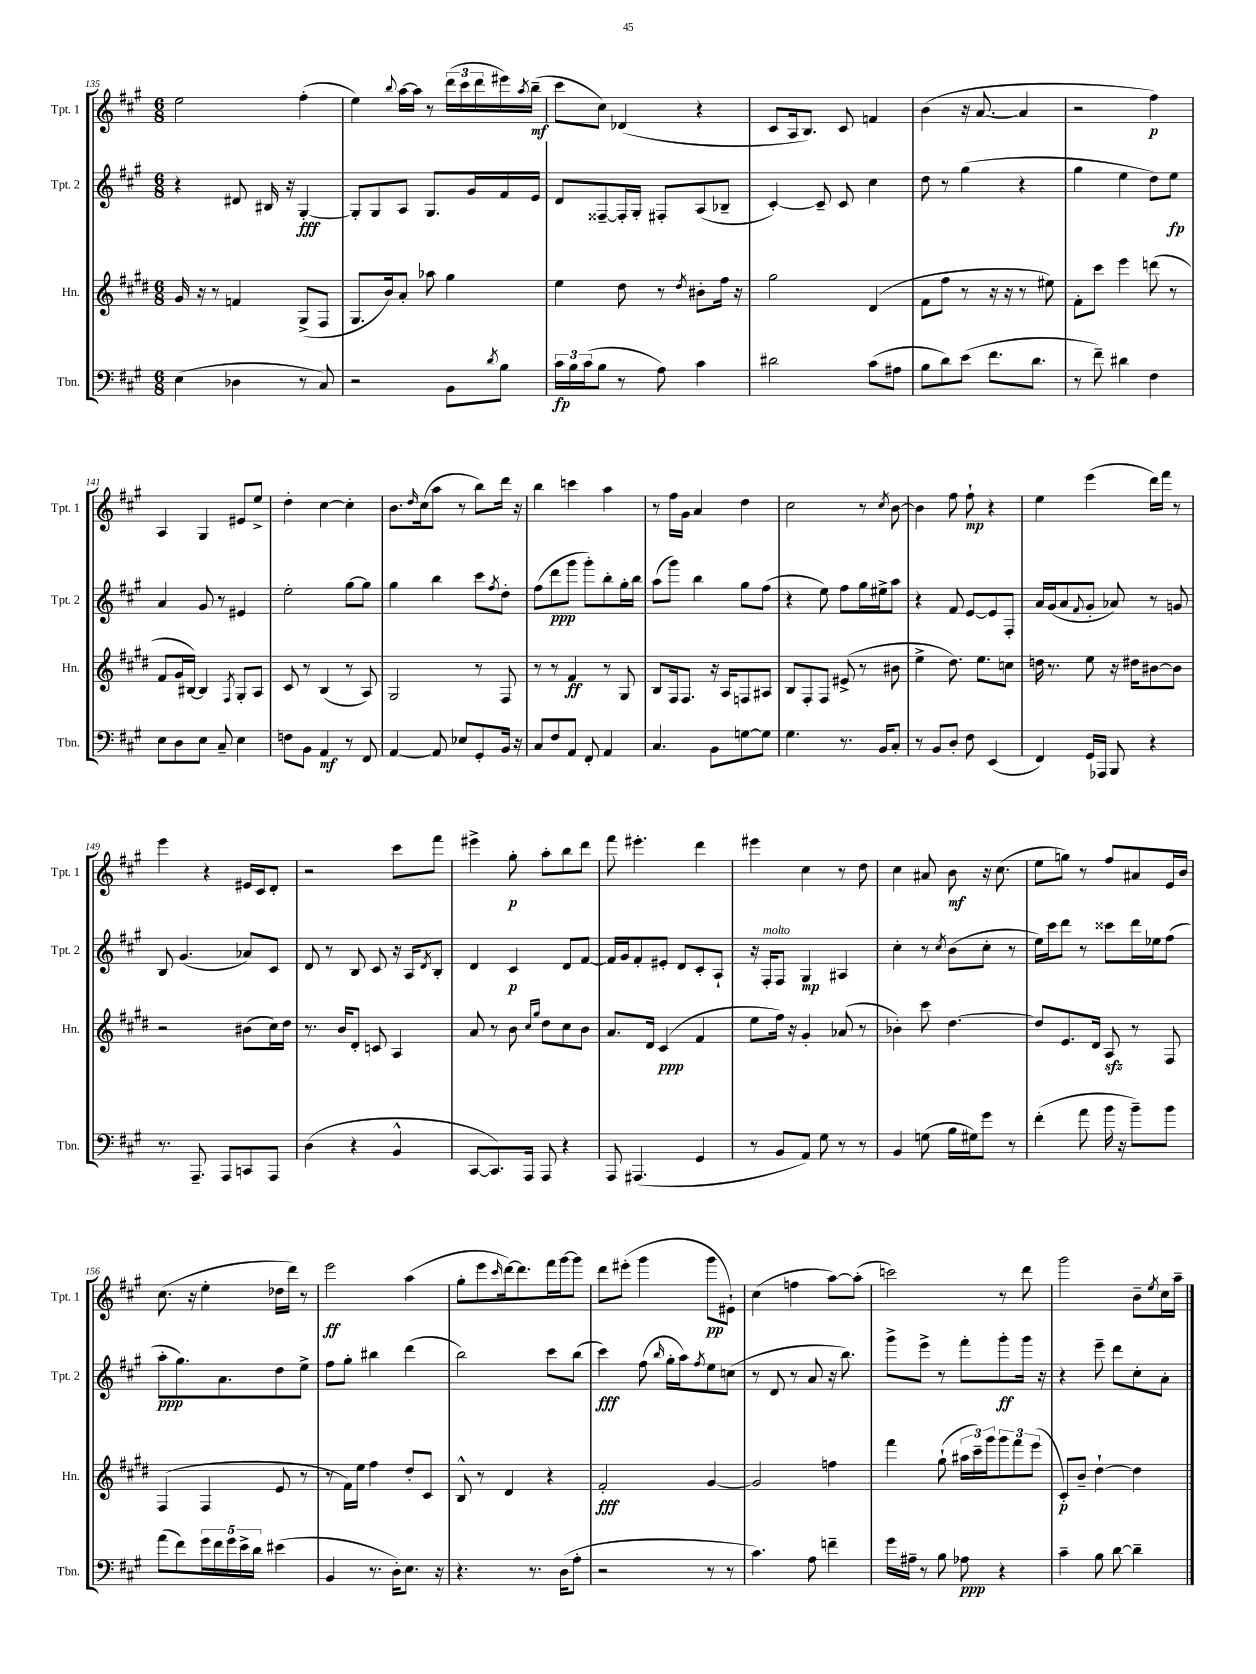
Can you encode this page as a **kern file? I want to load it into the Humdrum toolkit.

**kern	**dynam	**kern	**dynam	**kern	**dynam	**kern	**dynam
*part4	*part4	*part3	*part3	*part2	*part2	*part1	*part1
*staff4	*staff4	*staff3	*staff3	*staff2	*staff2	*staff1	*staff1
*I"Tbn.	*	*I"Hn.	*	*I"Tpt. 2	*	*I"Tpt. 1	*
*I'Tbn.	*	*I'Hn.	*	*I'Tpt. 2	*	*I'Tpt. 1	*
*clefF4	*	*clefG2	*	*clefG2	*	*clefG2	*
*k[f#c#g#]	*	*k[f#c#g#d#]	*	*k[f#c#g#]	*	*k[f#c#g#]	*
*M6/8	*	*M6/8	*	*M6/8	*	*M6/8	*
=135	=135	=135	=135	=135	=135	=135	=135
(4E\	.	16g#/	.	4r	.	2ee\	.
.	.	16r	.	.	.	.	.
.	.	8r	.	.	.	.	.
4D-X\	.	4fn/	.	8d#X/	.	.	.
.	.	.	.	16B#X/	.	.	.
.	.	.	.	16r	.	.	.
8r	.	(8G#^/L	.	[4G#'/	fff	(4ff#'\	.
8C#/)	.	8F#/J	.	.	.	.	.
=136	=136	=136	=136	=136	=136	=136	=136
2r	.	8.G#/L	.	8G#'/L]	.	4ee\)	.
.	.	.	.	8G#/	.	.	.
.	.	16b/k)	.	.	.	.	.
.	.	.	.	.	.	8qqbb/	.
.	.	8a'/J	.	8A/J	.	[16aa\LL	.
.	.	.	.	.	.	16aa\JJ]	.
.	.	8aa-X\	.	8.G#/L	.	8r	.
8BB\L	.	4gg#\	.	.	.	(24ddd\LL	.
.	.	.	.	.	.	24ccc#\	.
.	.	.	.	16g#/L	.	.	.
.	.	.	.	.	.	24ddd\	.
8qd/	.	.	.	.	.	.	.
8B\J	.	.	.	16f#/	.	16eee#X\)	.
.	.	.	.	.	.	8qaa/	.
.	.	.	.	16e/JJ	.	(16bb~\JJ	mf
=137	=137	=137	=137	=137	=137	=137	=137
24c#\LL	fp	4ee\	.	8d/L	.	8ccc#\L	.
24B\	.	.	.	.	.	.	.
(24c#\J	.	.	.	.	.	.	.
8B\J	.	.	.	[8F##X~/	.	8cc#\J)	.
8r	.	8dd#\	.	16F##'/L]	.	(4d-X/	.
.	.	.	.	16G#'/JJ	.	.	.
8A\)	.	8r	.	8F#X'/L	.	.	.
.	.	8qdd#/	.	.	.	.	.
4c#\	.	8b#X'\L	.	(8A/	.	4r	.
.	.	16ff#\Jk	.	8B-X~/J	.	.	.
.	.	16r	.	.	.	.	.
=138	=138	=138	=138	=138	=138	=138	=138
2d#X\	.	2gg#\	.	[4c#'/)	.	8c#/L	.
.	.	.	.	.	.	16A/k	.
.	.	.	.	.	.	8.B/J)	.
.	.	.	.	8c#~/]	.	.	.
.	.	.	.	8c#/	.	8c#/	.
(8c#\L	.	(4d#/	.	4cc#\	.	4fn/	.
8A#X\J	.	.	.	.	.	.	.
=139	=139	=139	=139	=139	=139	=139	=139
8B\L	.	8f#\L	.	8dd\	.	(4b\	.
8d\)	.	8ff#\J	.	8r	.	.	.
(8e\J	.	8r	.	(4gg#\	.	16r	.
.	.	.	.	.	.	[8.a/	.
8.f#\L	.	16r	.	.	.	.	.
.	.	16r	.	.	.	.	.
.	.	8r	.	4r	.	4a/]	.
8.d\J	.	.	.	.	.	.	.
.	.	8ee#X\)	.	.	.	.	.
=140	=140	=140	=140	=140	=140	=140	=140
8r	.	8f#'\L	.	4gg#\	.	2r	.
8f#~\)	.	8ccc#\J	.	.	.	.	.
4d#X\	.	4eee\	.	4ee\	.	.	.
4F#\	.	(8dddn\	.	8dd\L)	.	4ff#\)	p
.	.	8r	.	8ee\J	fp	.	.
!!LO:LB:g=z
=141	=141	=141	=141	=141	=141	=141	=141
8E\L	.	8f#/L	.	4a/	.	4A/	.
8D\	.	16g#/L	.	.	.	.	.
.	.	[16B#X/JJ)	.	.	.	.	.
8E\J	.	4B#/]	.	8g#/	.	4G#/	.
8C#~/	.	.	.	8r	.	.	.
.	.	8qF#/	.	.	.	.	.
4E\	.	8G#'/L	.	4e#X/	.	8e#X/L	.
.	.	8A/J	.	.	.	8ee^/J	.
=142	=142	=142	=142	=142	=142	=142	=142
8Fn\L	.	8c#/	.	2ee'\	.	4dd'\	.
8BB\J	.	8r	.	.	.	.	.
4AA/	mf	(4B/	.	.	.	[4cc#\	.
8r	.	8r	.	[8gg#\L	.	4cc#'\]	.
8FF#/	.	8A/)	.	8gg#\J]	.	.	.
=143	=143	=143	=143	=143	=143	=143	=143
[4AA/	.	2G#/	.	4gg#\	.	8.b\L	.
.	.	.	.	.	.	16qqdd/	.
.	.	.	.	.	.	(16cc#\k	.
8AA/]	.	.	.	4bb\	.	8aa\J	.
8E-X/L	.	.	.	.	.	8r	.
8GG#'/	.	8r	.	8ccc#\L	.	8bb\L)	.
.	.	.	.	8qff#/	.	.	.
16BB/Jk	.	8F#/	.	8dd'\J	.	16ddd\Jk	.
16r	.	.	.	.	.	16r	.
=144	=144	=144	=144	=144	=144	=144	=144
8C#/L	.	8r	.	(8ff#\L	.	4bb\	.
8F#/	.	8r	.	8ddd\	ppp	.	.
8AA/J	.	4f#/	ff	8ggg#\J	.	4cccn\	.
8FF#'/	.	.	.	8ggg#'\L)	.	.	.
4AA/	.	8r	.	8bb'\	.	4aa\	.
.	.	8G#/	.	16gg#'\L	.	.	.
.	.	.	.	16bb\JJ	.	.	.
=145	=145	=145	=145	=145	=145	=145	=145
4.C#/	.	8B/L	.	(8aa\L	.	8r	.
.	.	16F#/k	.	8ggg#\J)	.	16ff#\LL	.
.	.	8.F#/J	.	.	.	16g#\JJ	.
.	.	.	.	4bb\	.	4a/	.
8BB\L	.	16r	.	.	.	.	.
.	.	16A/KL	.	.	.	.	.
[8Gn\	.	8Fn/	.	8gg#\L	.	4dd\	.
8G\J]	.	8A#X/J	.	(8ff#\J	.	.	.
=146	=146	=146	=146	=146	=146	=146	=146
4.G#\	.	8B/L	.	4r	.	2cc#\	.
.	.	8F#'/	.	.	.	.	.
.	.	8F#/J	.	8ee\)	.	.	.
8.r	.	(8e#X^/	.	8ff#\L	.	.	.
.	.	8r	.	16gg#\L	.	8r	.
16BB/KL	.	.	.	16ee#X^\J	.	.	.
.	.	.	.	.	.	8qcc#/	.
8C#'/J	.	8b#X\	.	8aa\J	.	[8b\	.
=147	=147	=147	=147	=147	=147	=147	=147
8r	.	4ee^\	.	4r	.	4b\]	.
8BB/L	.	.	.	.	.	.	.
8D'/J	.	8.dd#\)	.	8f#/	.	8ff#\	.
8F#\	.	.	.	[8e/L	.	8ff#`\	mp
.	.	8.ee\L	.	.	.	.	.
(4EE/	.	.	.	8e/]	.	4r	.
.	.	8ccn\J	.	8F#'/J	.	.	.
=148	=148	=148	=148	=148	=148	=148	=148
4FF#/)	.	16ddn\	.	16a/LL	.	4ee\	.
.	.	8.r	.	(16g#/J	.	.	.
.	.	.	.	8a/	.	.	.
.	.	.	.	8qqf#/	.	.	.
16GG#/LL	.	8ee\	.	8g#'/J	.	(4eee\	.
16AAA-X/JJ	.	.	.	.	.	.	.
8BBB/	.	16r	.	8a-X/)	.	.	.
.	.	16dd#X\KL	.	.	.	.	.
4r	.	[8b#X\	.	8r	.	16ddd\LL)	.
.	.	.	.	.	.	16fff#\JJ	.
.	.	8b#\J]	.	8gn/	.	8r	.
!!LO:LB:g=z
=149	=149	=149	=149	=149	=149	=149	=149
8.r	.	2r	.	8B/	.	4eee\	.
.	.	.	.	(4.g#/	.	.	.
8.AAA~/	.	.	.	.	.	.	.
.	.	.	.	.	.	4r	.
8AAA/L	.	.	.	.	.	.	.
8CCn/	.	(8b#X\L	.	8a-X/L)	.	16e#X/LL	.
.	.	.	.	.	.	16c#/J	.
8AAA/J	.	16cc#\L)	.	8c#/J	.	8d'/J	.
.	.	16dd#\JJ	.	.	.	.	.
=150	=150	=150	=150	=150	=150	=150	=150
(4D\	.	8.r	.	8d/	.	2r	.
.	.	.	.	8r	.	.	.
.	.	16b/KL	.	.	.	.	.
4r	.	8d#'/J	.	8B/	.	.	.
.	.	8cn/	.	8c#/	.	.	.
4BB^^/	.	4A/	.	16r	.	8ccc#\L	.
.	.	.	.	16A/KL	.	.	.
.	.	.	.	8qd/	.	.	.
.	.	.	.	8B'/J	.	8fff#\J	.
=151	=151	=151	=151	=151	=151	=151	=151
[8CC#/L	.	8a/	.	4d/	.	4eee#X^\	.
8.CC#/])	.	8r	.	.	.	.	.
.	.	8b\	.	4c#/	p	8gg#'\	p
16AAA/Jk	.	.	.	.	.	.	.
.	.	16qqcc#/LL	.	.	.	.	.
.	.	16qqgg#/JJ	.	.	.	.	.
8AAA/	.	8dd#\L	.	.	.	8aa'\L	.
4r	.	8cc#\	.	8d/L	.	8bb\	.
.	.	8b\J	.	[8f#/J	.	8ddd\J	.
=152	=152	=152	=152	=152	=152	=152	=152
8AAA/	.	8.a/L	.	16f#/LL]	.	8fff#\	.
.	.	.	.	16g#/J	.	.	.
(4.AAA#X/	.	.	.	8f#'/	.	4.eee#X'\	.
.	.	16d#/Jk	.	.	.	.	.
.	.	(4c#/	ppp	8e#X'/J	.	.	.
.	.	.	.	8d/L	.	.	.
4GG#/	.	4f#/	.	8c#'/	.	4ddd\	.
.	.	.	.	8A`/J	.	.	.
=153	=153	=153	=153	=153	=153	=153	=153
8r	.	8ee\L	.	16r	.	4eee#X\	.
!	!	!	!	!LO:TX:a:i:t=molto	!	!	!
.	.	.	.	16F#'/KL	.	.	.
8BB/L	.	16ff#\Jk)	.	8F#/J	.	.	.
.	.	16r	.	.	.	.	.
8AA/J)	.	4g#'/	.	4G#/	mp	4cc#\	.
8G#\	.	.	.	.	.	.	.
8r	.	(8a-X/	.	4A#X/	.	8r	.
8r	.	8r	.	.	.	8dd\	.
=154	=154	=154	=154	=154	=154	=154	=154
4BB/	.	4b-X'\)	.	4cc#'\	.	4cc#\	.
(8Gn\	.	8ccc#\	.	8r	.	8a#X/	.
.	.	.	.	8qcc#/	.	.	.
16B\LL	.	[4.dd#\	.	(8b\L	.	8b\	mf
16G#X\J)	.	.	.	.	.	.	.
8g#\J	.	.	.	8cc#'\J	.	16r	.
.	.	.	.	.	.	(8.cc#\	.
8r	.	.	.	8r	.	.	.
=155	=155	=155	=155	=155	=155	=155	=155
(4f#'\	.	8dd#/L]	.	16ee\LL)	.	8ee\L	.
.	.	.	.	16ccc#\J	.	.	.
.	.	8.e/	.	8ddd\J	.	8ggn\J)	.
8a\	.	.	.	8r	.	8r	.
.	.	16d#/Jk	.	.	.	.	.
16b\	.	8Azz/	.	8ccc##X\L	.	8ff#/L	.
16r	.	.	.	.	.	.	.
8b~\L)	.	8r	.	16ddd\L	.	8a#X/	.
.	.	.	.	16ee-X\J	.	.	.
8b\J	.	8F#/	.	(8ff#\J	.	16e/L	.
.	.	.	.	.	.	16b/JJ	.
!!LO:LB:g=z
=156	=156	=156	=156	=156	=156	=156	=156
(8a\L	.	(4F#/	.	8aa'\L	ppp	(8.cc#\	.
8f#\)	.	.	.	8.gg#\)	.	.	.
.	.	.	.	.	.	16r	.
20g#\L	.	4F#/	.	.	.	4ee'\	.
20f#\	.	.	.	.	.	.	.
.	.	.	.	8.a\	.	.	.
20g#\	.	.	.	.	.	.	.
20e^\	.	.	.	.	.	.	.
20d\JJ	.	.	.	.	.	.	.
(4e#X\	.	8e/	.	8dd\	.	16dd-X\LL	.
.	.	.	.	.	.	16ddd\JJ)	.
.	.	8r	.	8ee^\J	.	8r	.
=157	=157	=157	=157	=157	=157	=157	=157
4BB/	.	8r	.	8ff#\L	.	2eee\	ff
.	.	16f#\LL)	.	8gg#'\J	.	.	.
.	.	16ee\JJ	.	.	.	.	.
8.r	.	4ff#\	.	4bb#X\	.	.	.
16D'\KL)	.	.	.	.	.	.	.
8.E\J	.	8dd#'/L	.	(4ddd\	.	(4aa\	.
.	.	8c#/J	.	.	.	.	.
16r	.	.	.	.	.	.	.
=158	=158	=158	=158	=158	=158	=158	=158
4.r	.	8B^^/	.	2bb\)	.	8gg#'\L	.
.	.	8r	.	.	.	8eee\	.
.	.	.	.	.	.	16qqccc#/	.
.	.	4d#/	.	.	.	[16ddd\k)	.
.	.	.	.	.	.	8.ddd\]	.
8.r	.	.	.	.	.	.	.
.	.	4r	.	8ccc#\L	.	16fff#\L	.
(16D\KL	.	.	.	.	.	[16ggg#\J	.
8A'\J	.	.	.	(8bb\J	.	8ggg#\J]	.
=159	=159	=159	=159	=159	=159	=159	=159
2r	.	2f#'/	fff	4ccc#\)	fff	8ddd\L	.
.	.	.	.	.	.	(8eee#X'\J	.
.	.	.	.	(8ff#\	.	4ggg#\	.
.	.	.	.	16qqbb/	.	.	.
.	.	.	.	16gg#'\LL	.	.	.
.	.	.	.	16aa\J)	.	.	.
.	.	.	.	8qff#/	.	.	.
8r	.	[4g#/	.	8ee\	.	8ggg#\L	pp
8r	.	.	.	(8ccn\J	.	8e#X`\J)	.
=160	=160	=160	=160	=160	=160	=160	=160
4.c#\)	.	2g#/]	.	8r	.	(4cc#\	.
.	.	.	.	8d/	.	.	.
.	.	.	.	8r	.	4ffn\	.
8A\	.	.	.	8a/	.	.	.
4fn~\	.	4ffn\	.	16r	.	[8aa\L)	.
.	.	.	.	8.bb\)	.	.	.
.	.	.	.	.	.	(8aa'\J]	.
=161	=161	=161	=161	=161	=161	=161	=161
16g#\LL	.	4fff#\	.	8ggg#^\L	.	2cccn\)	.
16A#X~\JJ	.	.	.	.	.	.	.
8r	.	.	.	8eee^\J	.	.	.
8B\	.	(8gg#`\	.	8r	.	.	.
8A-X\	ppp	24aa#X\LL	.	8fff#'\L	.	.	.
.	.	24ccc#~\)	.	.	.	.	.
.	.	24ggg#\J	.	.	.	.	.
4r	.	12ggg#\	.	8ggg#'\	ff	8r	.
.	.	12fff#\	.	.	.	.	.
.	.	.	.	16ggg#\Jk	.	8ddd\	.
.	.	(12eee\J	.	.	.	.	.
.	.	.	.	16r	.	.	.
=162	=162	=162	=162	=162	=162	=162	=162
4c#~\	.	8c#'/L)	p	4r	.	2ggg#\	.
.	.	8b~/J	.	.	.	.	.
8B\	.	[4dd#`\	.	8eee~\	.	.	.
[8d\	.	.	.	8ddd\L	.	.	.
4d~\]	.	4dd#\]	.	8cc#'\	.	8b~\L	.
.	.	.	.	.	.	8qee/	.
.	.	.	.	8a'\J	.	16cc#\L	.
.	.	.	.	.	.	16aa~\JJ	.
==	==	==	==	==	==	==	==
*-	*-	*-	*-	*-	*-	*-	*-
